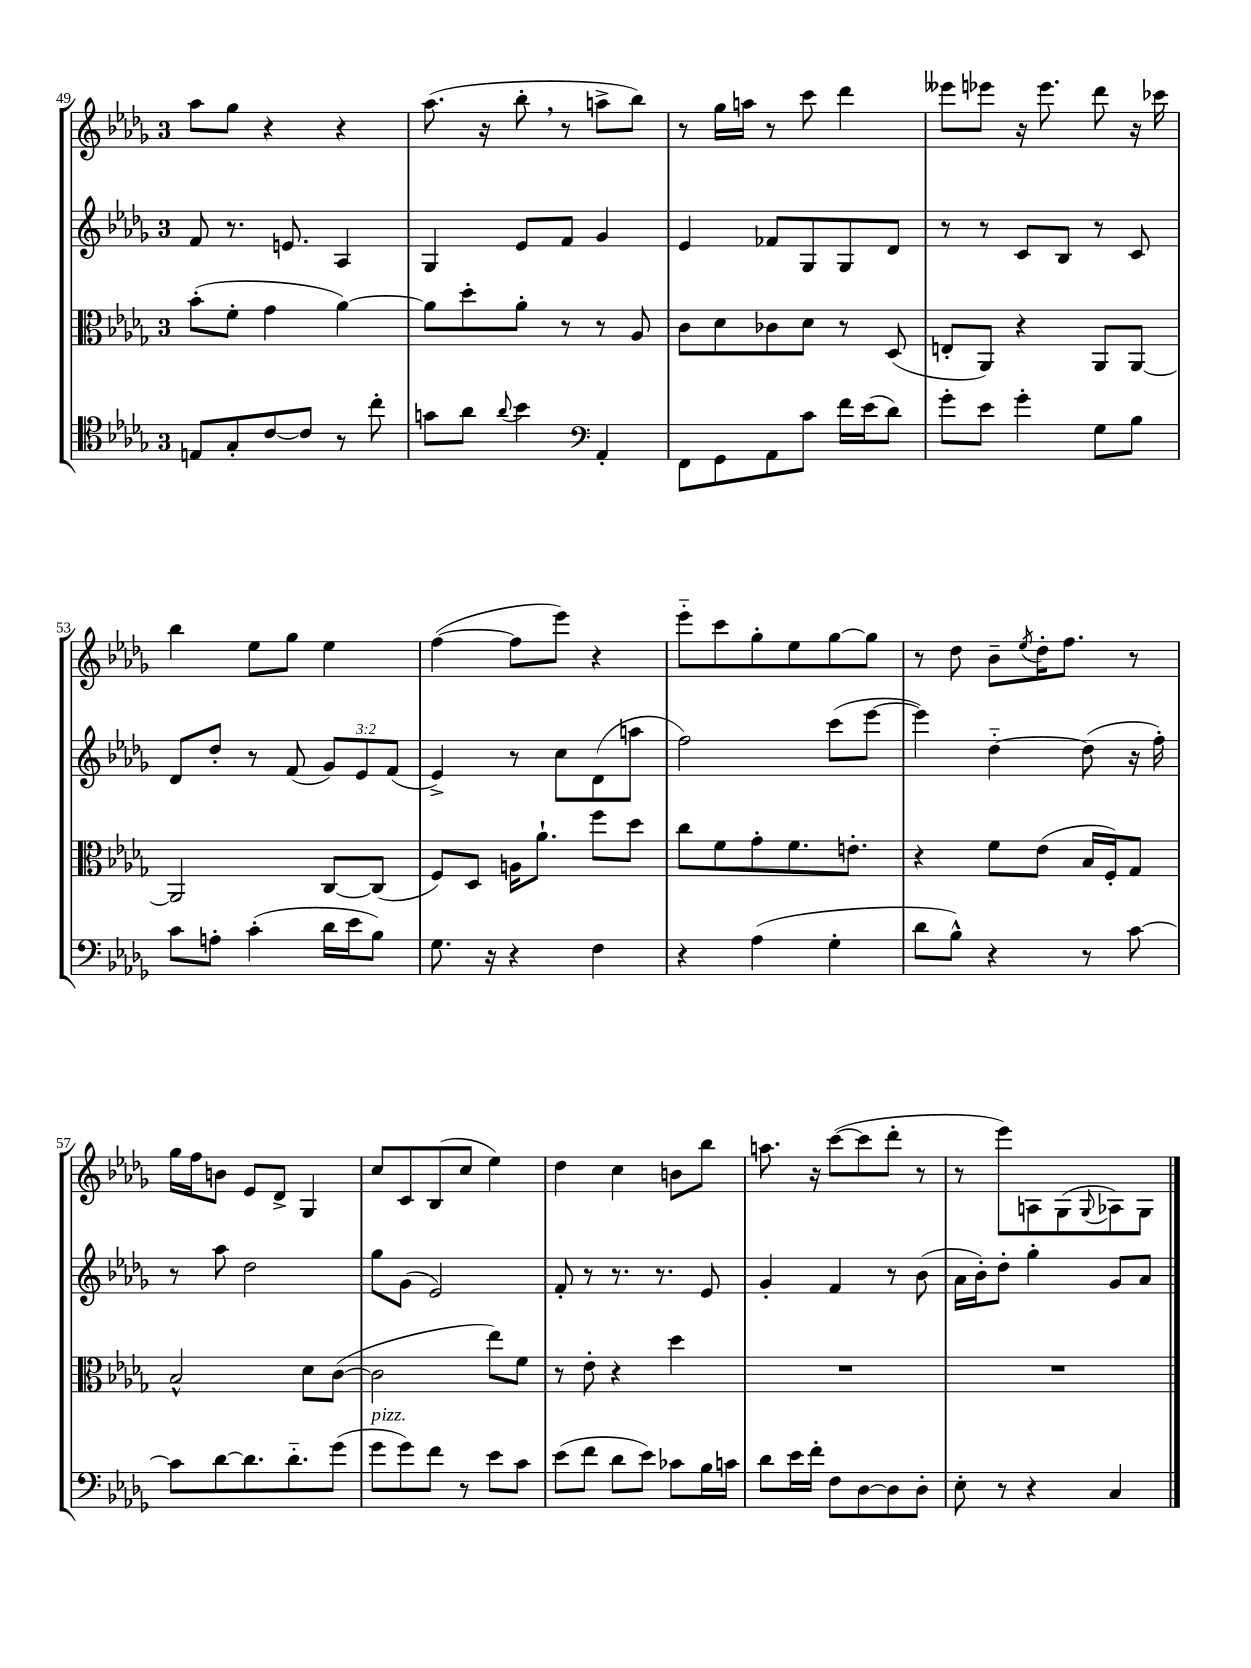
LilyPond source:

<<
\new StaffGroup <<
\new Staff = "s0" {
    \clef treble \key des \major \once \override Staff.TimeSignature.style = #'single-digit \time 3/4
    aes''8 ges''8 r4 r4 |
    aes''8.( r16 bes''8-. \breathe r8 a''8-> bes''8) |
    r8 ges''16 a''16 r8 c'''8 des'''4 |
    eeses'''8 ees'''8 r16 ees'''8. des'''8 r16 ces'''16 |
    bes''4 ees''8 ges''8 ees''4 |
    f''4~( f''8 ees'''8) r4 |
    ees'''8-_ c'''8 ges''8-. ees''8 ges''8~ ges''8 |
    r8 des''8 bes'8-- \acciaccatura { ees''8 } des''16-. f''8. r8 |
    ges''16 f''16 b'8 ees'8 des'8-> ges4 |
    c''8 c'8 bes8( c''8 ees''4) |
    des''4 c''4 b'8 bes''8 |
    a''8. r16 c'''8~( c'''8 des'''8-. r8 |
    r8 ees'''8) a8 ges8( \appoggiatura { ges8 } aes8) ges8 \bar "|." |
}
\new Staff = "s1" {
    \clef treble \key des \major \once \override Staff.TimeSignature.style = #'single-digit \time 3/4 \override Staff.TupletNumber.text = #tuplet-number::calc-fraction-text
    f'8 r8. e'8. aes4 |
    ges4 ees'8 f'8 ges'4 |
    ees'4 fes'8 ges8 ges8 des'8 |
    r8 r8 c'8 bes8 r8 c'8 |
    des'8 des''8-. r8 f'8( \tuplet 3/2 { ges'8) ees'8 f'8( } |
    ees'4->) r8 c''8 des'8( a''8 |
    f''2) c'''8( ees'''8~ |
    ees'''4) des''4~-_ des''8( r16 f''16-.) |
    r8 aes''8 des''2 |
    ges''8 ges'8( ees'2) |
    f'8-. r8 r8. r8. ees'8 |
    ges'4-. f'4 r8 bes'8( |
    aes'16 bes'16-.) des''8-. ges''4-. ges'8 aes'8 \bar "|." |
}
\new Staff = "s2" {
    \clef alto \key des \major \once \override Staff.TimeSignature.style = #'single-digit \time 3/4
    bes'8-.( f'8-. ges'4 aes'4~) |
    aes'8 des''8-. aes'8-. r8 r8 aes8 |
    c'8 des'8 ces'8 des'8 r8 des8( |
    e8-. aes,8) r4 aes,8 aes,8~ |
    aes,2 c8~ c8( |
    f8) des8 a16 aes'8.-! f''8 des''8 |
    c''8 f'8 ges'8-. f'8. e'8.-. |
    r4 f'8 ees'8( bes16 f16-.) ges8 |
    bes2-^ des'8 c'8~( |
    c'2 ees''8) f'8 |
    r8 ees'8-. r4 des''4 |
    R2. |
    R2. \bar "|." |
}
\new Staff = "s3" {
    \clef tenor \key des \major \once \override Staff.TimeSignature.style = #'single-digit \time 3/4
    e8 ges8-. c'8~ c'8 r8 c''8-. |
    g'8 aes'8 \appoggiatura { aes'8 } bes'4 \clef bass aes,4-. |
    f,8 ges,8 aes,8 c'8 f'16 ees'16( des'8) |
    ges'8-. ees'8 ges'4-. ges8 bes8 |
    c'8 a8-. c'4-.( des'16 ees'16 bes8) |
    ges8. r16 r4 f4 |
    r4 aes4( ges4-. |
    des'8 bes8-^) r4 r8 c'8~ |
    c'8 des'8~ des'8. des'8.-_ ges'8( |
    ges'8^\markup { \italic "pizz." } ges'8) f'8 r8 ees'8 c'8 |
    ees'8( f'8 des'8 ees'8) ces'8 bes16 c'16 |
    des'8 ees'16 f'16-. f8 des8~ des8 des8-. |
    ees8-. r8 r4 c4 \bar "|." |
}
>>
>>
\layout { \context { \Score currentBarNumber = #49 } }
